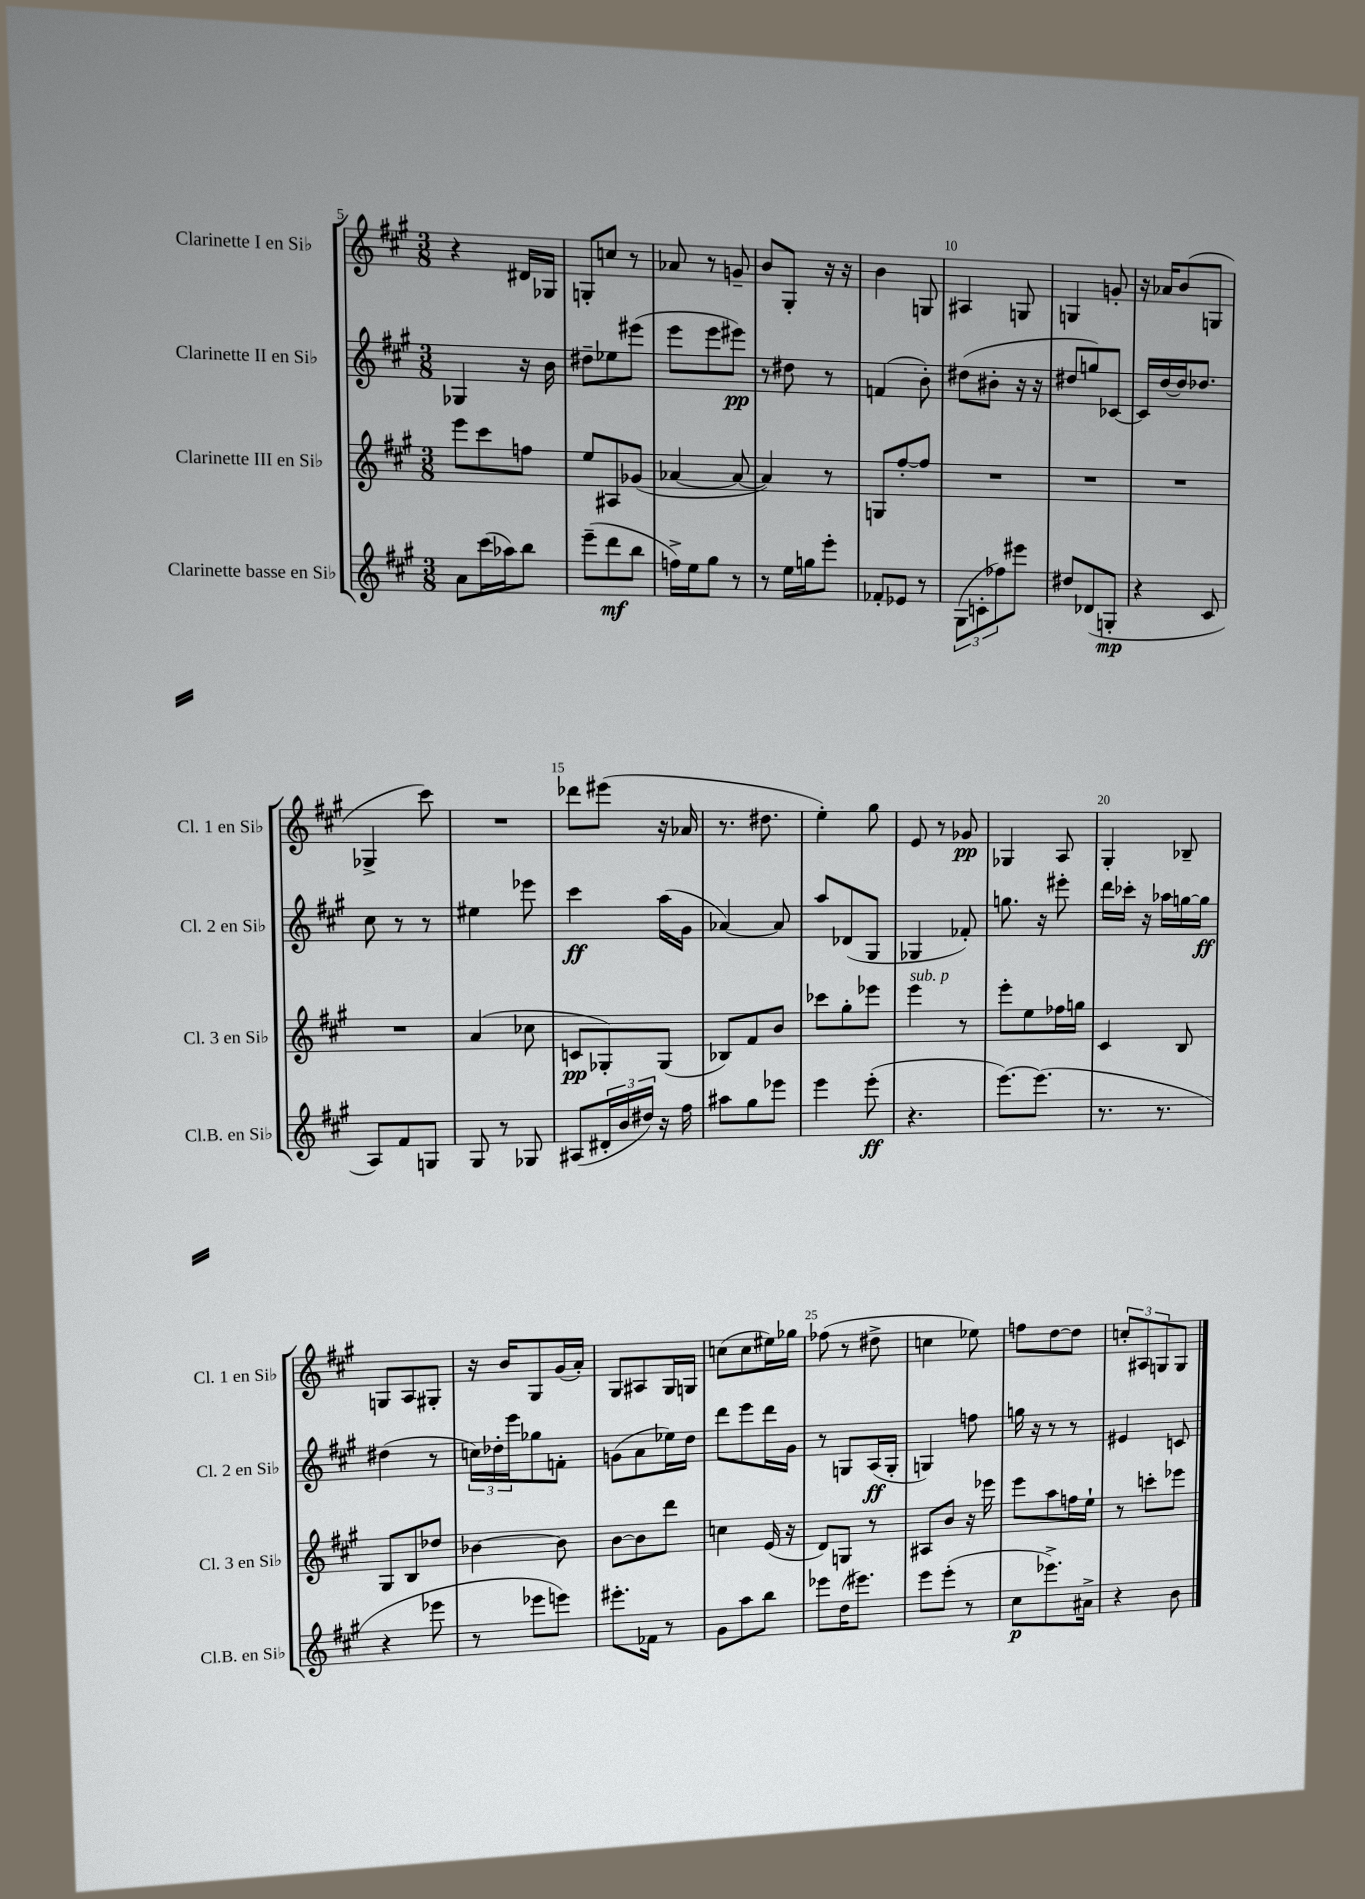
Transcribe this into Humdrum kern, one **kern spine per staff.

**kern	**dynam	**kern	**dynam	**kern	**dynam	**kern	**dynam
*part4	*part4	*part3	*part3	*part2	*part2	*part1	*part1
*staff4	*staff4	*staff3	*staff3	*staff2	*staff2	*staff1	*staff1
*I"Clarinette basse en Si♭	*	*I"Clarinette III en Si♭	*	*I"Clarinette II en Si♭	*	*I"Clarinette I en Si♭	*
*I'Cl.B. en Si♭	*	*I'Cl. 3 en Si♭	*	*I'Cl. 2 en Si♭	*	*I'Cl. 1 en Si♭	*
*clefG2	*	*clefG2	*	*clefG2	*	*clefG2	*
*k[f#c#g#]	*	*k[f#c#g#]	*	*k[f#c#g#]	*	*k[f#c#g#]	*
*M3/8	*	*M3/8	*	*M3/8	*	*M3/8	*
=5	=5	=5	=5	=5	=5	=5	=5
8a\L	.	8eee\L	.	4G-X/	.	4r	.
(16ccc#\L	.	8ccc#\	.	.	.	.	.
16aa-X\J)	.	.	.	.	.	.	.
8bb\J	.	8ffn\J	.	16r	.	16d#X/LL	.
.	.	.	.	16b\	.	16G-X/JJ	.
=6	=6	=6	=6	=6	=6	=6	=6
(8eee~\L	.	8ee/L	.	8dd#X~\L	.	8Gn'/L	.
8ddd\	mf	8A#X/	.	8ee-X\	.	8ccn/J	.
8bb\J	.	(8g-X/J	.	(8eee#X\J	.	8r	.
=7	=7	=7	=7	=7	=7	=7	=7
16ffn^\LL)	.	[4a-X/	.	8eee\L	.	8a-X/	.
16ee\J	.	.	.	.	.	.	.
8gg#\J	.	.	.	8eee\	.	8r	.
8r	.	8a-/_	.	8eee#X\J)	pp	8gn~/	.
=8	=8	=8	=8	=8	=8	=8	=8
8r	.	4a-/])	.	8r	.	8b/L	.
16ee\LL	.	.	.	8dd#X\	.	8G#'/J	.
16ggn\J	.	.	.	.	.	.	.
8eee'\J	.	8r	.	8r	.	16r	.
.	.	.	.	.	.	16r	.
=9	=9	=9	=9	=9	=9	=9	=9
8f-X'/L	.	8Gn/L	.	(4fn/	.	4b\	.
8e-X/J	.	[8ff#'/	.	.	.	.	.
8r	.	8ff#/J]	.	8b'\)	.	8Gn/	.
=10	=10	=10	=10	=10	=10	=10	=10
(12G#\L	.	4.r	.	(8dd#X\L	.	4A#X/	.
12cn'\	.	.	.	.	.	.	.
.	.	.	.	8b#X'\J	.	.	.
12ff-X\)	.	.	.	.	.	.	.
8eee#X\J	.	.	.	16r	.	8Gn/	.
.	.	.	.	16r	.	.	.
=11	=11	=11	=11	=11	=11	=11	=11
8dd#X/L	.	4.r	.	8dd#X/L	.	4Gn/	.
(8d-X/	.	.	.	8ggn/)	.	.	.
8Gn'/J	mp	.	.	[8c-X/J	.	8gn'/	.
=12	=12	=12	=12	=12	=12	=12	=12
4r	.	4.r	.	16c-/LL]	.	16r	.
.	.	.	.	[16dd/	.	16a-X/KL	.
.	.	.	.	16dd/J]	.	(8b/	.
.	.	.	.	8.dd-X/J	.	.	.
8c#/	.	.	.	.	.	8Gn/J	.
!!LO:LB:g=z
=13	=13	=13	=13	=13	=13	=13	=13
8A/L)	.	4.r	.	8cc#\	.	4G-X^/	.
8f#/	.	.	.	8r	.	.	.
8Gn/J	.	.	.	8r	.	8ccc#\)	.
=14	=14	=14	=14	=14	=14	=14	=14
8G#/	.	(4a/	.	4ee#X\	.	4.r	.
8r	.	.	.	.	.	.	.
8G-X/	.	8cc-X\	.	8eee-X\	.	.	.
=15	=15	=15	=15	=15	=15	=15	=15
(8A#X/L	.	8cn/L	pp	4ccc#\	ff	8ddd-X\L	.
24d#X'/L	.	8G-X'/)	.	.	.	(8eee#X\J	.
24b/	.	.	.	.	.	.	.
24dd#X/JJ)	.	.	.	.	.	.	.
16r	.	(8G-/J	.	(16aa\LL	.	16r	.
16ff#\	.	.	.	16g#\JJ	.	16a-X/	.
=16	=16	=16	=16	=16	=16	=16	=16
8aa#X\L	.	8B-X/L)	.	[4a-X/)	.	8.r	.
8gg#\	.	8f#/	.	.	.	.	.
.	.	.	.	.	.	8.dd#X\	.
8eee-X\J	.	8b/J	.	8a-/]	.	.	.
=17	=17	=17	=17	=17	=17	=17	=17
4eee\	.	8ccc-X\L	.	8aa/L	.	4ee'\)	.
.	.	8gg#'\	.	(8d-X/	.	.	.
(8eee'\	ff	8eee-X\J	.	8G#/J	.	8gg#\	.
=18	=18	=18	=18	=18	=18	=18	=18
!	!	!LO:TX:a:i:t=sub. p	!	!	!	!	!
4.r	.	4eee\	.	4G-X/	.	8e/	.
.	.	.	.	.	.	8r	.
.	.	8r	.	8f-X'/)	.	8g-X/	pp
=19	=19	=19	=19	=19	=19	=19	=19
[8.eee\L)	.	8eee'\L	.	8.ggn\	.	4G-X/	.
.	.	8ee\	.	.	.	.	.
(8.eee\J]	.	.	.	16r	.	.	.
.	.	16ff-X\L	.	8eee#X'\	.	8A/	.
.	.	16ggn\JJ	.	.	.	.	.
=20	=20	=20	=20	=20	=20	=20	=20
8.r	.	4c#/	.	16ddd\LL	.	4G#'/	.
.	.	.	.	16ccc-X'\JJ	.	.	.
.	.	.	.	16r	.	.	.
8.r	.	.	.	16aa-X\LL	.	.	.
.	.	8B/	.	[16ggn\	.	8B-X~/	.
.	.	.	.	16gg\JJ]	ff	.	.
!!LO:LB:g=z
=21	=21	=21	=21	=21	=21	=21	=21
4r	.	8G#/L	.	(4dd#X\	.	8Gn/L	.
.	.	8B/	.	.	.	8A/	.
8eee-X\	.	8dd-X/J	.	8r	.	8G#X'/J	.
=22	=22	=22	=22	=22	=22	=22	=22
8r	.	[4b-X\	.	24ccn\LL)	.	16r	.
.	.	.	.	24dd-X'\	.	.	.
.	.	.	.	.	.	16b/KL	.
.	.	.	.	24eee\J	.	.	.
8eee-X\L	.	.	.	8gg-X\	.	8G#/	.
8eeen\J)	.	8b-\]	.	8fn'\J	.	(16g#/L	.
.	.	.	.	.	.	16a'/JJ)	.
=23	=23	=23	=23	=23	=23	=23	=23
8.eee#X'\L	.	[8b\L	.	(8gn\L	.	8G#/L	.
.	.	8b\]	.	8a\	.	8A#X/	.
16f-X\Jk	.	.	.	.	.	.	.
8r	.	8ddd\J	.	16ee-X\L)	.	16G#/L	.
.	.	.	.	16dd\JJ	.	16Gn/JJ	.
=24	=24	=24	=24	=24	=24	=24	=24
8g#\L	.	4ccn\	.	8ddd\L	.	(8ccn\L	.
8aa\	.	.	.	8eee\	.	8cc\	.
8bb\J	.	(16e/	.	16ddd\L	.	16ee#X\L)	.
.	.	16r	.	16g#\JJ	.	16gg-X\JJ	.
=25	=25	=25	=25	=25	=25	=25	=25
8eee-X\L	.	8d/L)	.	8r	.	(8ff-X\	.
(16dd\K	.	8Gn/J	.	8Gn/L	.	8r	.
8.eee#X\J)	.	.	.	.	.	.	.
.	.	8r	.	(16A/L	ff	8dd#X^\	.
.	.	.	.	16G'/JJ	.	.	.
=26	=26	=26	=26	=26	=26	=26	=26
8eee\L	.	8A#X/L	.	4Gn/)	.	4ccn\	.
(8eee'\J	.	8b/J	.	.	.	.	.
8r	.	16r	.	8ffn\	.	8ee-X\)	.
.	.	16eee-X\	.	.	.	.	.
=27	=27	=27	=27	=27	=27	=27	=27
8cc#\L	p	8eee\L	.	16ggn\	.	8ffn\L	.
.	.	.	.	16r	.	.	.
8.eee-X^\)	.	8aa\	.	8r	.	[8dd\	.
.	.	16ffn\L	.	8r	.	8dd\J]	.
16a#X^\Jk	.	16ee`\JJ	.	.	.	.	.
=28	=28	=28	=28	=28	=28	=28	=28
4r	.	8r	.	4e#X/	.	12ccn'/L	.
.	.	.	.	.	.	12A#X/	.
.	.	8cccn'\L	.	.	.	.	.
.	.	.	.	.	.	12Gn/	.
8b\	.	8eee-X\J	.	8cn/	.	8G/J	.
==	==	==	==	==	==	==	==
*-	*-	*-	*-	*-	*-	*-	*-
